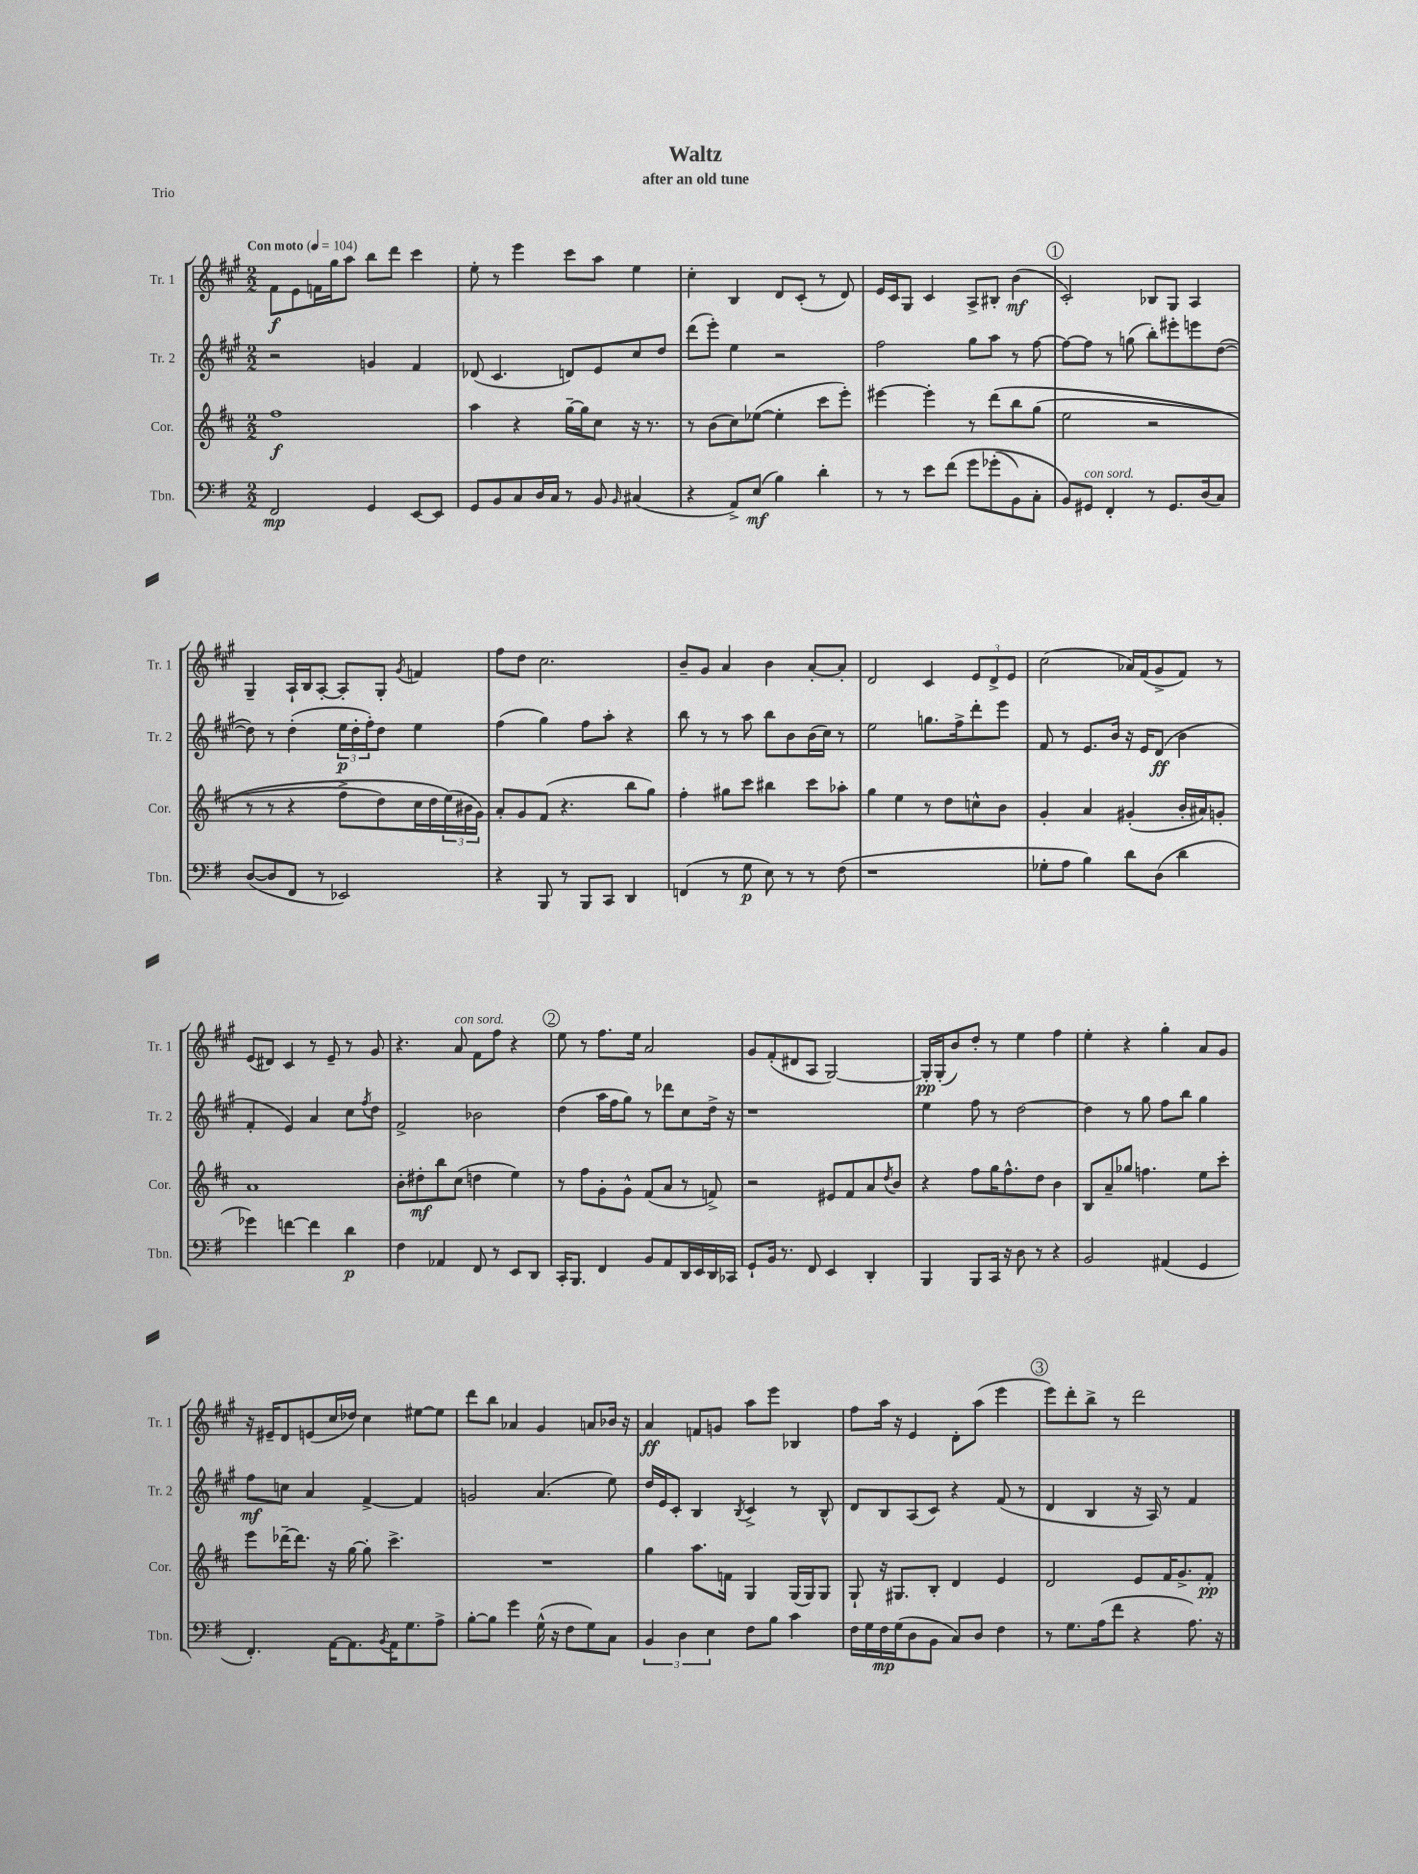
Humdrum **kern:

**kern	**dynam	**kern	**dynam	**kern	**dynam	**kern	**dynam
*part4	*part4	*part3	*part3	*part2	*part2	*part1	*part1
*staff4	*staff4	*staff3	*staff3	*staff2	*staff2	*staff1	*staff1
*I"Tbn.	*	*I"Cor.	*	*I"Tr. 2	*	*I"Tr. 1	*
*I'Tbn.	*	*I'Cor.	*	*I'Tr. 2	*	*I'Tr. 1	*
*clefF4	*	*clefG2	*	*clefG2	*	*clefG2	*
*k[f#]	*	*k[f#c#]	*	*k[f#c#g#]	*	*k[f#c#g#]	*
*M2/2	*	*M2/2	*	*M2/2	*	*M2/2	*
*MM104	*	*MM104	*	*MM104	*	*MM104	*
=1	=1	=1	=1	=1	=1	=1	=1
!	!	!	!	!	!	!LO:TX:a:B:t=Con moto	!
2FF#/	mp	1ff#	f	2r	.	8f#\L	f
.	.	.	.	.	.	8e\	.
.	.	.	.	.	.	16fn\L	.
.	.	.	.	.	.	16gg#\J	.
.	.	.	.	.	.	8aa\J	.
4GG/	.	.	.	4gn/	.	8bb\L	.
.	.	.	.	.	.	8ddd\J	.
[8EE/L	.	.	.	4f#/	.	4ccc#\	.
8EE/J]	.	.	.	.	.	.	.
=2	=2	=2	=2	=2	=2	=2	=2
8GG/L	.	4aa\	.	(8d-X/	.	8ee'\	.
8BB/	.	.	.	4.c#/	.	8r	.
8C/	.	4r	.	.	.	4eee\	.
16D/L	.	.	.	.	.	.	.
16C/JJ	.	.	.	.	.	.	.
8r	.	[16gg~\LL	.	8dn/L)	.	8ccc#\L	.
.	.	16gg\J]	.	.	.	.	.
8BB/	.	8cc#\J	.	8e/	.	8aa\J	.
16qqBB/	.	.	.	.	.	.	.
(4C#X/	.	16r	.	8cc#/	.	4ee\	.
.	.	8.r	.	.	.	.	.
.	.	.	.	8dd/J	.	.	.
=3	=3	=3	=3	=3	=3	=3	=3
4r	.	8r	.	(8ddd\L	.	4cc#'\	.
.	.	(8b\L	.	8eee'\J)	.	.	.
8AA^/L)	.	8cc#\)	.	4ee\	.	4B/	.
(8E/J	mf	([8ee-X\J	.	.	.	.	.
4B\)	.	4ee-'\]	.	2r	.	8d/L	.
.	.	.	.	.	.	(8c#'/J	.
4d'\	.	8ccc#\L	.	.	.	8r	.
.	.	8eee'\J)	.	.	.	8d/)	.
=4	=4	=4	=4	=4	=4	=4	=4
8r	.	[4eee#X\	.	2ff#\	.	16e/LL	.
.	.	.	.	.	.	16c#/J	.
8r	.	.	.	.	.	8G#/J	.
8e\L	.	4eee#'\]	.	.	.	4c#/	.
(8f#\J	.	.	.	.	.	.	.
8g\L	.	8r	.	8gg#\L	.	8A^/L	.
(8g-X'\	.	(8ddd\L	.	8aa\J	.	8B#X'/J	.
8BB\)	.	8bb\	.	8r	.	(4b\	mf
8C'\J	.	(8gg\J	.	[8ff#\	.	.	.
!!LO:REH:place=s1:t=1
=5	=5	=5	=5	=5	=5	=5	=5
8BB/L)	.	2ee\	.	8ff#\L_	.	2c#'/)	.
!LO:TX:a:i:t=con sord.	!	!	!	!	!	!	!
8GG#X/J	.	.	.	8ff#\J]	.	.	.
4FF#'/	.	.	.	8r	.	.	.
.	.	.	.	(8ggn\	.	.	.
8r	.	2r	.	8bb'\L)	.	8B-X/L	.
8.GG#/L	.	.	.	8eee#X'\	.	8G#/J	.
.	.	.	.	8eeen\	.	4A/	.
(16D/k	.	.	.	.	.	.	.
8C/J)	.	.	.	([8dd\J	.	.	.
!!LO:LB:g=z
=6	=6	=6	=6	=6	=6	=6	=6
([8D/L	.	8r	.	8dd\])	.	4G#~/	.
8D/]	.	8r	.	8r	.	.	.
8FF#/J	.	4r	.	(4dd'\	.	16A`/LL	.
.	.	.	.	.	.	16B/J	.
8r	.	.	.	.	.	[8A'/J	.
2EE-X/)	.	8ff#^\L	.	24ee\LL	p	8A'/L]	.
.	.	.	.	24dd'\	.	.	.
.	.	.	.	24ff#'\J)	.	.	.
.	.	8dd\)	.	8dd\J	.	8G#'/J	.
.	.	.	.	.	.	8qg#/	.
.	.	16cc#\L	.	4ee\	.	4fn/	.
.	.	16dd\	.	.	.	.	.
.	.	(24ee\)	.	.	.	.	.
.	.	24b#X\	.	.	.	.	.
.	.	24g\JJ)	.	.	.	.	.
=7	=7	=7	=7	=7	=7	=7	=7
4r	.	8a'/L	.	(4ff#\	.	8ff#\L	.
.	.	8g/	.	.	.	8dd\J	.
8BBB/	.	(8f#/J	.	4gg#\)	.	2.cc#\	.
8r	.	4.r	.	.	.	.	.
8BBB/L	.	.	.	8ff#\L	.	.	.
8CC/J	.	.	.	8aa'\J	.	.	.
4DD/	.	8bb\L	.	4r	.	.	.
.	.	8gg\J)	.	.	.	.	.
=8	=8	=8	=8	=8	=8	=8	=8
(4FFn/	.	4ff#'\	.	8bb\	.	8b~/L	.
.	.	.	.	8r	.	8g#/J	.
8r	.	8gg#X\L	.	8r	.	4a/	.
8G\	p	8ccc#\J	.	8aa\	.	.	.
8E\)	.	4bb#X\	.	8bb\L	.	4b\	.
8r	.	.	.	8b\	.	.	.
8r	.	8ccc#\L	.	(16b\L	.	[8a'/L	.
.	.	.	.	16cc#\JJ)	.	.	.
(8F#\	.	8aa-X'\J	.	8r	.	8a'/J]	.
=9	=9	=9	=9	=9	=9	=9	=9
1r	.	4gg\	.	2ee\	.	2d/	.
.	.	4ee\	.	.	.	.	.
.	.	8r	.	8.ggn\L	.	4c#/	.
.	.	8dd\L	.	.	.	.	.
.	.	.	.	16ff#^\k	.	.	.
.	.	8ccn^^\	.	8ddd'\	.	12e/L	.
.	.	.	.	.	.	12d^/	.
.	.	8b\J	.	8eee\J	.	.	.
.	.	.	.	.	.	12e/J	.
=10	=10	=10	=10	=10	=10	=10	=10
8G-X'\L	.	4g'/	.	8f#/	.	(2cc#\	.
8A\J	.	.	.	8r	.	.	.
4B\)	.	4a/	.	8.e/L	.	.	.
.	.	.	.	16b/Jk	.	.	.
8d\L	.	(4g#X'/	.	16r	.	16a-X/LL)	.
.	.	.	.	16e/KL	.	(16f#/J	.
(8D\J	.	.	.	(8d/J	ff	8g#^/	.
4d\	.	16b'/LL	.	4b\	.	8f#/J)	.
.	.	16a#X/J)	.	.	.	.	.
.	.	8gn'/J	.	.	.	8r	.
!!LO:LB:g=z
=11	=11	=11	=11	=11	=11	=11	=11
4g-X\)	.	1a	.	4f#'/	.	(8e/L	.
.	.	.	.	.	.	8d#X/J)	.
[4fn\	.	.	.	4e/)	.	4c#/	.
4f\]	.	.	.	4a/	.	8r	.
.	.	.	.	.	.	8e~/	.
4d\	p	.	.	8cc#\L	.	8r	.
.	.	.	.	8qff#/	.	.	.
.	.	.	.	8dd\J	.	8g#/	.
=12	=12	=12	=12	=12	=12	=12	=12
4F#\	.	8b'\L	.	2f#^/	.	4.r	.
.	.	8dd#X'\	mf	.	.	.	.
4AA-X/	.	8bb\	.	.	.	.	.
!	!	!	!	!	!	!LO:TX:a:i:t=con sord.	!
.	.	(8cc#\J	.	.	.	8a/	.
8FF#/	.	4ddn\	.	2b-X\	.	8f#\L	.
8r	.	.	.	.	.	8ff#\J	.
8EE/L	.	4ee\)	.	.	.	4r	.
8DD/J	.	.	.	.	.	.	.
!!LO:REH:place=s1:t=2
=13	=13	=13	=13	=13	=13	=13	=13
16CC'/KL	.	8r	.	(4dd\	.	8ee\	.
8.BBB/J	.	.	.	.	.	.	.
.	.	8ff#\L	.	.	.	8r	.
4FF#/	.	8g'\	.	16aa\LL	.	8.ff#\L	.
.	.	.	.	16ff#\J	.	.	.
.	.	8g^^\J	.	8gg#\J)	.	.	.
.	.	.	.	.	.	16ee\Jk	.
8BB/L	.	(8f#/L	.	8r	.	2a/	.
8AA/	.	8a/J	.	8ddd-X\L	.	.	.
16DD/L	.	8r	.	8cc#\	.	.	.
16EE/	.	.	.	.	.	.	.
16DD/	.	8fn^/)	.	16dd^\Jk	.	.	.
16CC-X/JJ	.	.	.	16r	.	.	.
=14	=14	=14	=14	=14	=14	=14	=14
8GG`/L	.	2r	.	1r	.	8g#/L	.
16BB/Jk	.	.	.	.	.	(8f#'/	.
8.r	.	.	.	.	.	.	.
.	.	.	.	.	.	8d#X/	.
8FF#/	.	.	.	.	.	8A/J	.
4EE/	.	8e#X/L	.	.	.	[2G#/)	.
.	.	8f#/	.	.	.	.	.
4DD'/	.	8a/	.	.	.	.	.
.	.	8qdd/	.	.	.	.	.
.	.	8b/J	.	.	.	.	.
=15	=15	=15	=15	=15	=15	=15	=15
4BBB/	.	4r	.	4ee\	.	16G#'/LL]	pp
.	.	.	.	.	.	(16G#'/J	.
.	.	.	.	.	.	8b/)	.
8BBB/L	.	8ff#\L	.	8ff#\	.	8dd'/J	.
16CC/Jk	.	16gg\K	.	8r	.	8r	.
16r	.	8.ff#^^\	.	.	.	.	.
8D\	.	.	.	[2dd\	.	4ee\	.
8r	.	8dd\J	.	.	.	.	.
4r	.	4b\	.	.	.	4ff#\	.
=16	=16	=16	=16	=16	=16	=16	=16
2BB/	.	8B/L	.	4dd\]	.	4ee'\	.
.	.	8a~/	.	.	.	.	.
.	.	8gg-X/J	.	8r	.	4r	.
.	.	4.ffn\	.	8gg#\	.	.	.
(4AA#X/	.	.	.	8ff#\L	.	4gg#'\	.
.	.	.	.	8bb\J	.	.	.
4GG/	.	8ee\L	.	4gg#\	.	8a/L	.
.	.	8ccc#'\J	.	.	.	8g#/J	.
!!LO:LB:g=z
=17	=17	=17	=17	=17	=17	=17	=17
4.FF#'/)	.	8eee\L	.	8ff#\L	mf	16r	.
.	.	.	.	.	.	16e#X~/KL	.
.	.	[16ddd-X~\K	.	8ccn\J	.	8d/	.
.	.	8.ddd-\J]	.	.	.	.	.
.	.	.	.	4a/	.	(8en/	.
[16AA\KL	.	16r	.	.	.	16cc#/L	.
8.AA\]	.	[16gg\	.	.	.	16dd-X/JJ)	.
.	.	8gg'\]	.	[4f#^/	.	4cc#\	.
8qBB/	.	.	.	.	.	.	.
16AA\K	.	4.ccc#^\	.	.	.	.	.
8.G\	.	.	.	.	.	.	.
.	.	.	.	4f#/]	.	[8ee#X\L	.
8A^\J	.	.	.	.	.	8ee#\J]	.
=18	=18	=18	=18	=18	=18	=18	=18
[8B'\L	.	1r	.	2gn/	.	8ddd\L	.
8B\J]	.	.	.	.	.	8bb\J	.
4g\	.	.	.	.	.	4a-X/	.
(16G^^\	.	.	.	(4.a/	.	4g#/	.
16r	.	.	.	.	.	.	.
8F#\L	.	.	.	.	.	.	.
8G\)	.	.	.	.	.	8an/L	.
8C\J	.	.	.	8ee\)	.	16b-X/Jk	.
.	.	.	.	.	.	16r	.
=19	=19	=19	=19	=19	=19	=19	=19
6BB/	.	4gg\	.	16dd/LL	.	4a/	ff
.	.	.	.	16e/J	.	.	.
.	.	.	.	8c#'/J	.	.	.
6D\	.	.	.	.	.	.	.
.	.	8.aa\L	.	4B/	.	8fn/L	.
6E\	.	.	.	.	.	.	.
.	.	.	.	.	.	8gn/J	.
.	.	16fn\Jk	.	.	.	.	.
.	.	.	.	8qB/	.	.	.
8F#\L	.	4G/	.	4c#^/	.	8aa\L	.
8B\J	.	.	.	.	.	8eee\J	.
4c\	.	(16G/LL	.	8r	.	4B-X/	.
.	.	16G/J)	.	.	.	.	.
.	.	8G/J	.	8B^^/	.	.	.
=20	=20	=20	=20	=20	=20	=20	=20
16F#\LL	.	8G`/	.	8d/L	.	8ff#\L	.
16G\	.	.	.	.	.	.	.
16F#\	mp	16r	.	8B/	.	16aa\Jk	.
(16G\J	.	8.G#X/L	.	.	.	16r	.
8D\	.	.	.	(8A/	.	4e/	.
8BB\J	.	8B'/J	.	8c#/J)	.	.	.
8C/L)	.	4d/	.	4r	.	8d'\L	.
8D/J	.	.	.	.	.	(8aa\J	.
4F#\	.	4e/	.	(8f#/	.	4eee\	.
.	.	.	.	8r	.	.	.
!!LO:REH:place=s1:t=3
=21	=21	=21	=21	=21	=21	=21	=21
8r	.	2d/	.	4d/	.	8eee\L)	.
8.G\L	.	.	.	.	.	8ddd'\	.
.	.	.	.	4B/	.	8bb^\J	.
(16A\k	.	.	.	.	.	.	.
8f#\J	.	.	.	.	.	8r	.
4r	.	8e/L	.	16r	.	2ddd\	.
.	.	.	.	16A/)	.	.	.
.	.	16f#/K	.	8r	.	.	.
.	.	8.g^/	.	.	.	.	.
8.A\)	.	.	.	4f#/	.	.	.
.	.	8f#'/J	pp	.	.	.	.
16r	.	.	.	.	.	.	.
==	==	==	==	==	==	==	==
*-	*-	*-	*-	*-	*-	*-	*-
